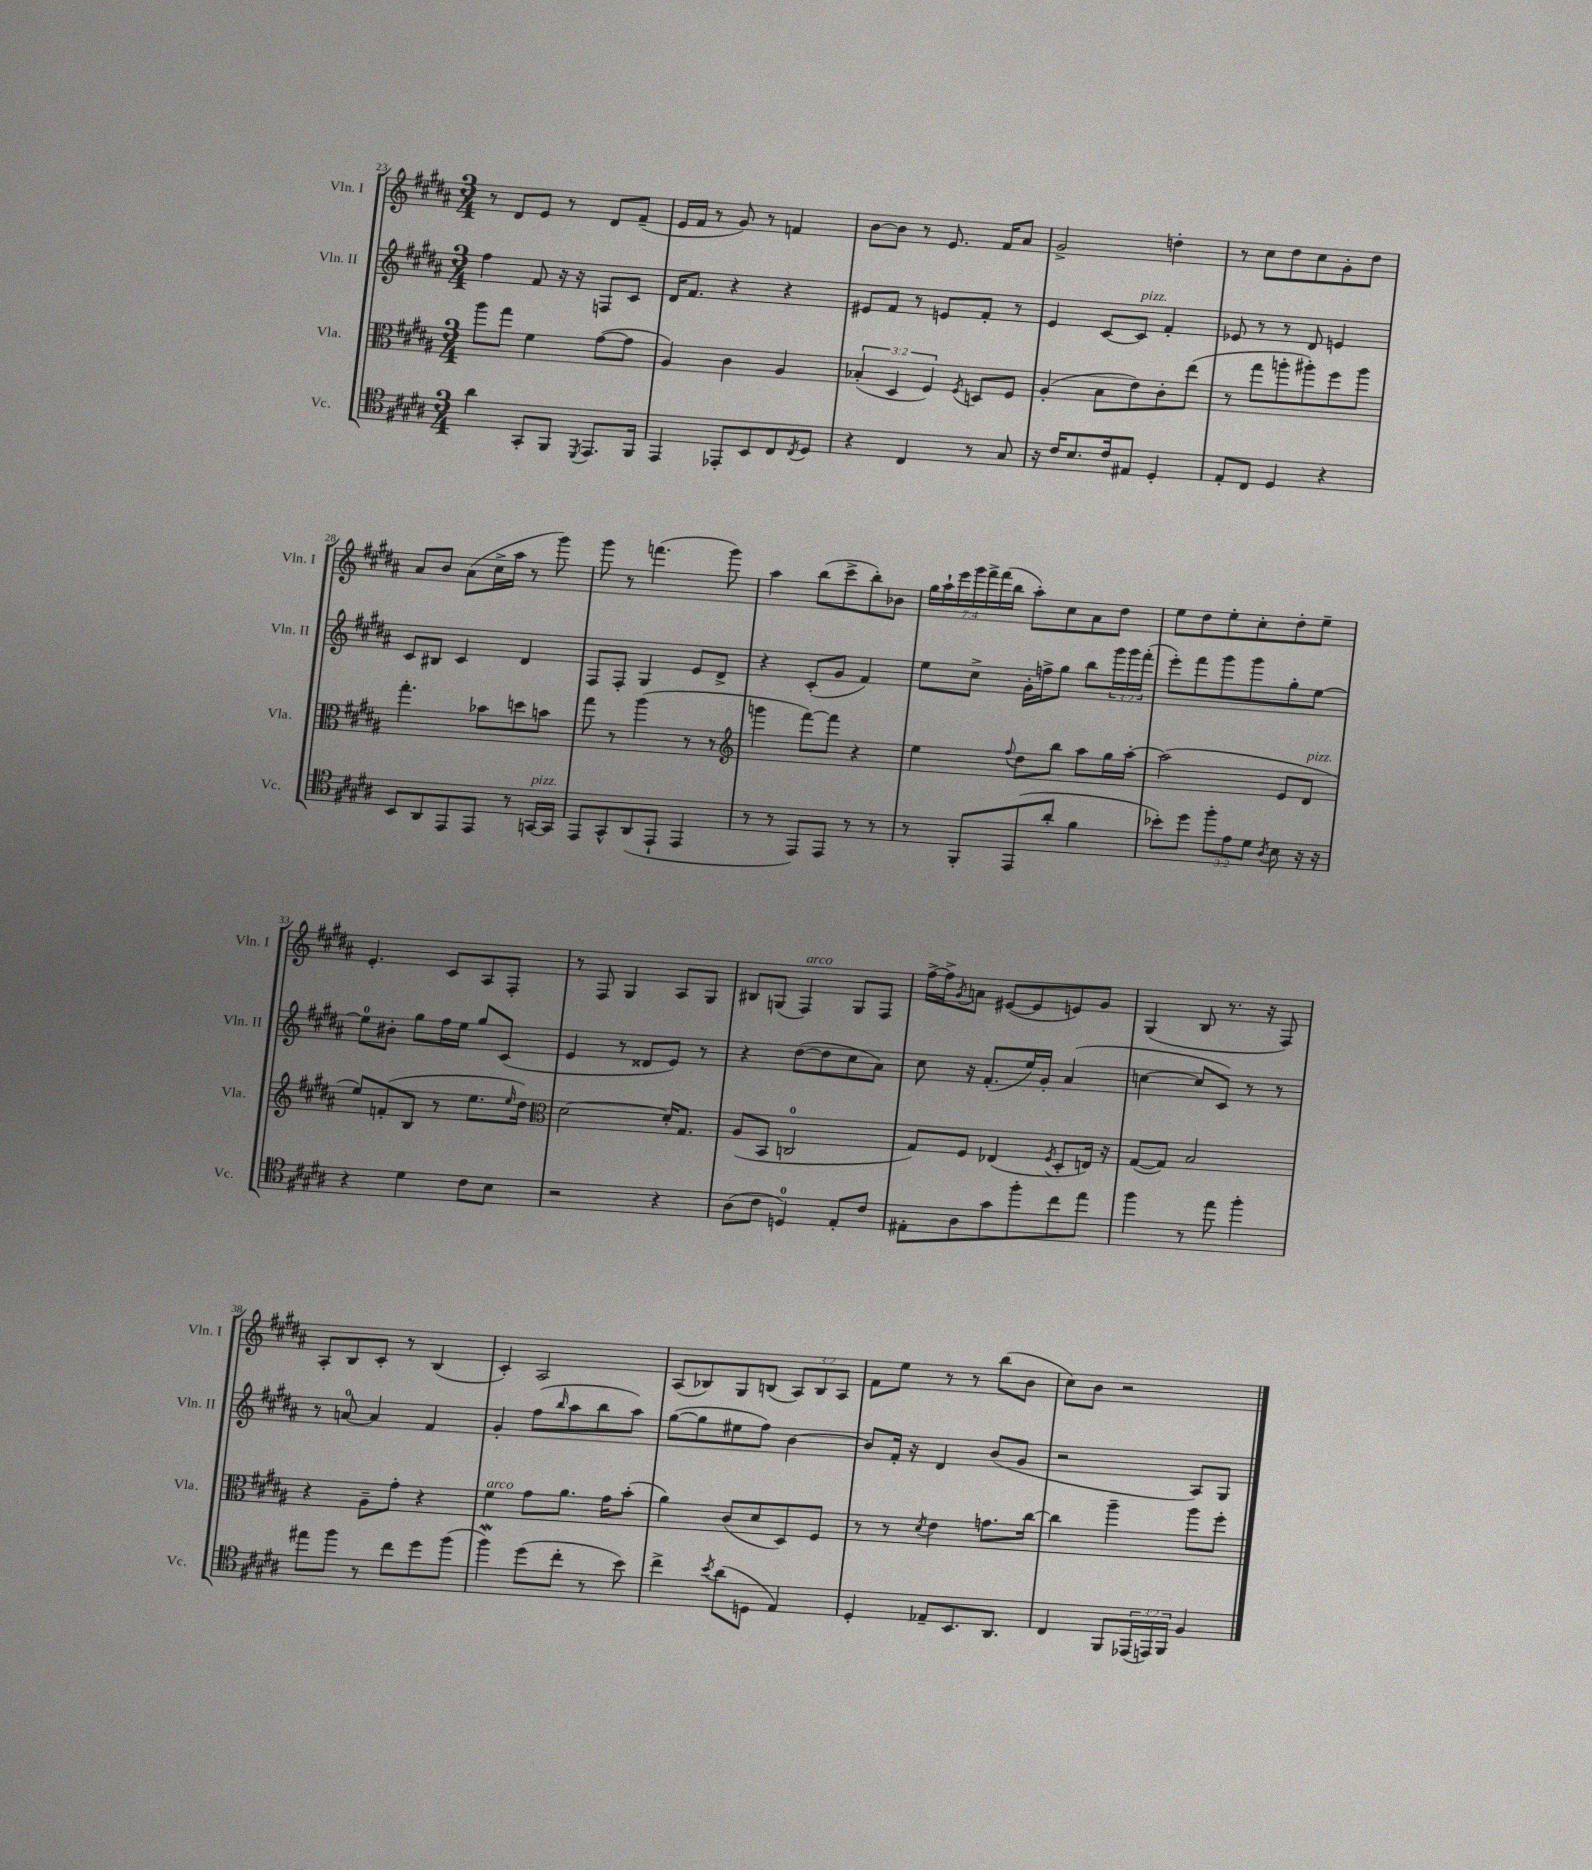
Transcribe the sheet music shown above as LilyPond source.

<<
\new StaffGroup <<
\new Staff = "s0" \with { instrumentName = "Vln. I" shortInstrumentName = "Vln. I" } {
    \clef treble \key b \major \numericTimeSignature \time 3/4 \override Staff.TupletNumber.text = #tuplet-number::calc-fraction-text
    r8 dis'8 e'8 r8 dis'8 fis'8--( |
    e'16 fis'16 r8 gis'8) r8 f'4 |
    b'8~ b'8 r8 e'8. fis'16 ais'8 |
    gis'2-> d''4-. |
    r8 cis''8 dis''8 cis''8 gis'8-. dis''8 |
    ais'8 b'8 ais'8( cis''16-> ais''16 r8 gis'''8) |
    gis'''8 r8 f'''4.( gis'''8) |
    ais''4 b''8( cis'''8-> b''8-.) bes'8 |
    \tuplet 7/4 { gis''16 ais''16-! e'''16 gis'''16 fis'''16-> fis'''16( b''16 } ais''8-.) cis''8 ais'8 dis''8 |
    e''8 dis''8 e''8-. cis''8-. dis''8-. e''8-- |
    e'4.-. cis'8 ais8 fis8-. |
    r8 fis8 gis4 ais8 gis8 |
    bis8 g8( fis4^\markup { \italic "arco" }) g8 fis8 |
    fis''16~-> fis''16-> \acciaccatura { gis'8 } a'8 eis'8~( eis'8 e'8) gis'8 |
    gis4( b8 r8. r16 fis8) |
    ais8-. b8 cis'8-. r8 b4( |
    cis'4-.) ais2 |
    ais8( bes8) gis8 b8( \tuplet 3/2 { ais8) b8 ais8 } |
    fis'8 e''8 r8 r8 b''8( b'8 |
    cis''8) b'8 r2 \bar "|." |
}
\new Staff = "s1" \with { instrumentName = "Vln. II" shortInstrumentName = "Vln. II" } {
    \clef treble \key b \major \numericTimeSignature \time 3/4 \override Staff.TupletNumber.text = #tuplet-number::calc-fraction-text
    fis''4 fis'8 r16 r16 f8 cis'8 |
    dis'16 fis'8. r4 r4 |
    eis'8 fis'8 r8 e'8 fis'8-. r8 |
    e'4 cis'8~ cis'8^\markup { \italic "pizz." } fis'4-. |
    ees'8 r8 r8 dis'8 e'4 |
    cis'8 bis8 cis'4 dis'4 |
    fis8 fis8-. gis4 e'8 dis'8-> |
    r4 cis'8-.( gis'8 fis'4) |
    e''8 cis''8-> gis'16-. f''16-> gis''8 b''8 \tuplet 3/2 { gis'''16 gis'''16 fis'''16-.( } |
    e'''8-.) fis'''8 gis'''8 gis'''8 gis''8-. e''8~ |
    e''8-0 bis'8-. gis''8 fis''16 e''16 gis''8 cis'8( |
    e'4 r8 disis'8 e'8) r8 |
    r4 dis''8~( dis''8 cis''8 ais'8) |
    cis''8 r16 fis'8.-.( e''16) gis'16-. ais'4( |
    c''4~ c''8 cis'8) r8 r8 |
    r8 a'8-0~ a'4 fis'4 |
    gis'4-. fis''8( \grace { b''16 } ais''8 b''8 ais''8) |
    gis''8~( gis''8 eis''8 fis''8) b'4~ |
    b'8 fis'16-. r16 dis'4 b'8( gis'8 |
    r2 ais8) gis8 \bar "|." |
}
\new Staff = "s2" \with { instrumentName = "Vla." shortInstrumentName = "Vla." } {
    \clef alto \key b \major \numericTimeSignature \time 3/4 \override Staff.TupletNumber.text = #tuplet-number::calc-fraction-text
    ais''8 gis''8 fis'4 gis'8~( gis'8 |
    ais4) cis'4 ais4 |
    \tuplet 3/2 { bes4-.( dis4 fis4) } \acciaccatura { fis8 } d8 fis8 |
    ais4-.( b8 e'8) cis'8-. e''8( |
    r8 gis''8 a''8-. ais''8-.) fis''8 ais''8 |
    gis''4.-. bes'8 d''8 b'8 |
    gis''8 r8 ais''4( r8 r8 |
    \clef treble g'''4 fis'''8~) fis'''8 r4 |
    e''4 \appoggiatura { fis''8 } dis''8 b''8 ais''8 gis''16 ais''16~-. |
    ais''2( e'8 dis'8^\markup { \italic "pizz." } |
    e''8) f'8-.( b8 r8 e''8. \grace { e''16 } dis''16) |
    \clef alto dis'2~ dis'16-. gis8. |
    ais8( b,8 c2-0 |
    gis8) fis8 ees4( \acciaccatura { fis8 } dis8-. e16) r16 |
    gis8~( gis8) b2 |
    r4 ais8-- gis'8-. r4 |
    fis'4^\markup { \italic "arco" } gis'8 ais'8. gis'16 b'8-.( |
    ais'4) cis'8( dis'8 dis8) fis8 |
    r8 r8 \acciaccatura { dis'8 } e'4 g'8. cis''16~ |
    cis''4 ais''4-- ais''8 fis''8-. \bar "|." |
}
\new Staff = "s3" \with { instrumentName = "Vc." shortInstrumentName = "Vc." } {
    \clef tenor \key b \major \numericTimeSignature \time 3/4 \override Staff.TupletNumber.text = #tuplet-number::calc-fraction-text
    ais'4 gis,8-. fis,8 \acciaccatura { dis,8 } e,8. fis,16 |
    e,4 ees,8-. b,8 cis8 \acciaccatura { cis8 } dis8 |
    r4 cis4 r8 gis8 |
    r16 cis'16 b8. cis'16 eis8 dis4-. |
    e8-. cis8 dis4 r4 |
    b,8 ais,8 e,8 e,8 r8 g,16~^\markup { \italic "pizz." } g,16 |
    e,8 gis,8-^ ais,8( e,8-! e,4 |
    r8 r8 e,8) e,8 r8 r8 |
    r8 fis,8-. e,8( ais'8-. fis'4 |
    bes'8-.) dis''8 \tuplet 3/2 { fis''8-. e'8 dis'8 } \acciaccatura { ais8 } b8 r16 r16 |
    r4 dis'4 cis'8 b8 |
    r2 r4 |
    ais8( cis'8 d4-0) e8-. cis'8 |
    eis8-. ais8 gis'8 fis''8-. cis''8 e''8 |
    fis''4 r8 e''8 fis''4-. |
    eis''8 fis''8 r8 cis''8 dis''8 fis''8( |
    fis''4\mordent) dis''8( cis''8-. r8 b'8) |
    cis''4-> \acciaccatura { b'8 } ais'8( d8 e4) |
    dis4-. ees8-- b,8. ais,8. |
    cis4 fis,8 \tuplet 3/2 { ees,16( e,16) fis,16 } fis4 \bar "|." |
}
>>
>>
\layout { \context { \Score currentBarNumber = #23 } }
